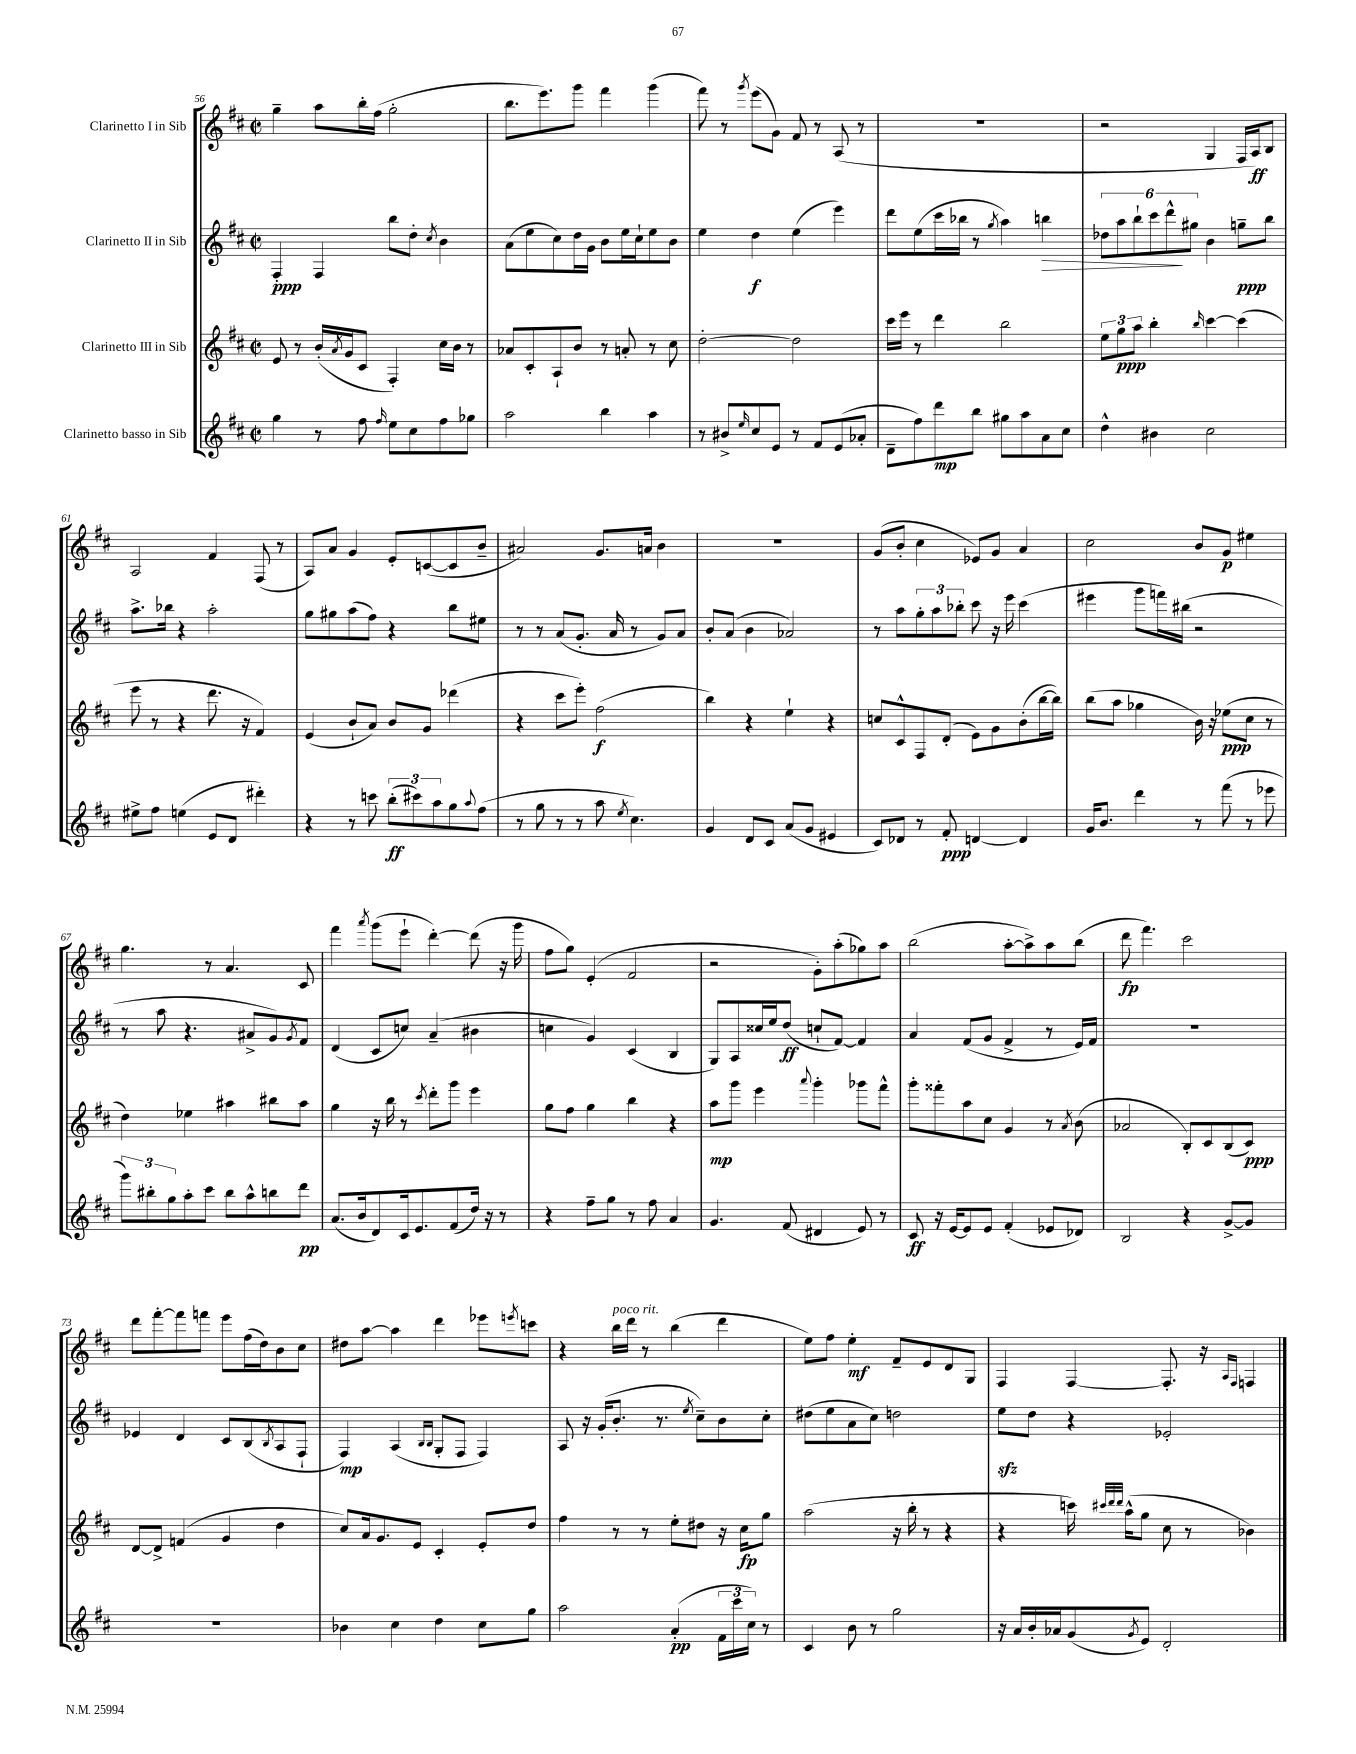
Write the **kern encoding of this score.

**kern	**kern	**kern	**kern
*staff4	*staff3	*staff2	*staff1
*clefG2	*clefG2	*clefG2	*clefG2
*k[f#c#]	*k[f#c#]	*k[f#c#]	*k[f#c#]
*M2/2	*M2/2	*M2/2	*M2/2
*met(c|)	*met(c|)	*met(c|)	*met(c|)
4gg	8e	4F#'	4gg~
.	8r	.	.
8r	(16b'	4F#	8aa
.	8qa	.	.
.	16g	.	.
8ff#	8c#	.	16bb'
.	.	.	(16ff#
16qqff#	.	.	.
8ee	4F#')	8bb	2gg'
8cc#	.	8dd'	.
.	.	8qcc#	.
8ff#	16cc#	4b	.
.	16b	.	.
8gg-	8r	.	.
=	=	=	=
2aa	8a-	(8a	8.bb
.	8c#'	8ee	.
.	.	.	8.eee)
.	8A`	8cc#)	.
.	8b	16dd	8ggg
.	.	16g	.
4bb	8r	8b	4fff#
.	8a'	16ee	.
.	.	16cc#`	.
4aa	8r	8ee	(4ggg
.	8cc#	8b	.
=	=	=	=
8r	[2dd'	4ee	8fff#)
8b#^	.	.	8r
16qqee	.	.	8qggg
8cc#	.	4dd	(8eee
8e	.	.	8g)
8r	2dd]	(4ee	8f#
8f#	.	.	8r
(8e	.	4eee)	(8A
8a-'	.	.	8r
=	=	=	=
8d~	16ccc#	8ddd	1r
.	16eee	.	.
8ff#)	8r	(8ee	.
8ddd	4ddd	16ccc#	.
.	.	16bb-	.
8bb	.	8r	.
.	.	8qgg	.
8gg#	2bb	4aa)	.
8aa	.	.	.
8a	.	4bb	.
8cc#	.	.	.
=	=	=	=
4dd^^	12ee	12dd-	2r
.	12gg	12aa	.
.	12aa	12bb`	.
4b#	4bb'	12ccc#	.
.	.	12ddd^^	.
.	.	12gg#	.
.	16qqbb	.	.
2cc#	[4ccc#	4b	4G
.	(4ccc#]	8gg~	16F#
.	.	.	16A)
.	.	8bb	8B
=	=	=	=
8ee#^	8eee	8.aa^	2A
8ff#	8r	.	.
.	.	16bb-	.
(4ee	4r	4r	.
8e	8.ddd	2aa'	4f#
8d	.	.	.
.	16r	.	.
4ddd#')	4f#)	.	(8F#
.	.	.	8r
=	=	=	=
4r	(4e	8gg	8A)
.	.	8gg#	8a
8r	8b`	(8aa	4g
8ccc	8a)	8ff#)	.
(12bb'	8b	4r	8e'
12ccc#)	.	.	.
.	8g	.	([8c
12aa	.	.	.
8gg	(4ddd-	8bb	8c]
8qqaa	.	.	.
(8ff#	.	8ee#	8b~
=	=	=	=
8r	4r	8r	2a#)
8gg	.	8r	.
8r	8ccc#	(8a	.
8r	8eee')	8.g'	.
8aa	(2ff#	.	8.g
.	.	16a	.
8qee	.	.	.
4.cc#)	.	8r	.
.	.	.	16a
.	.	8g)	4b
.	.	8a	.
=	=	=	=
4g	4bb)	8b'	1r
.	.	(8a	.
8d	4r	4b	.
8c#	.	.	.
(8a	4ee`	2a-)	.
8g	.	.	.
4e#	4r	.	.
=	=	=	=
8c#)	8cc	8r	(8g
8d-	8c#^^	8aa	8b'
8r	8F#	12gg'	4cc#
.	.	12aa	.
8f#'	(8d'	.	.
.	.	12bb-'	.
[4d	8e)	8ccc#	8e-)
.	8g	16r	8g
.	.	16eee	.
4d]	(8b'	(4ccc#	4a
.	[16bb	.	.
.	16bb])	.	.
=	=	=	=
16g	(8bb	4eee#	2cc#
8.b	.	.	.
.	8aa	.	.
4ddd	4gg-	8ggg	.
.	.	16fff)	.
.	.	(16bb#	.
8r	16b)	2r	8b
.	16r	.	.
(8fff#	(8ee-	.	8g
8r	8cc#	.	4ee#
8eee-	8r	.	.
=	=	=	=
12ggg)	4dd)	8r	4.gg
12bb#'	.	.	.
.	.	8aa	.
12gg	.	.	.
8aa'	4ee-	4.r	.
8ccc#	.	.	8r
8bb#	4aa#	.	4.a
8aa^^	.	8a#^	.
8bb	8bb#	8g)	.
.	.	8qg	.
8ddd	8aa#	8f#	8c#
=	=	=	=
(8.a	4gg	(4d	4fff#
16b	.	.	.
.	.	.	8qaaa
8d)	16r	8c#	(8ggg
.	16bb	.	.
16c#	8r	8cc)	8eee`
8.e	.	.	.
.	8qccc#	.	.
.	8ddd'	(4a~	[4ddd')
(8f#	8ggg	.	.
16dd)	4eee	4b#	(8ddd]
16r	.	.	.
8r	.	.	16r
.	.	.	16ggg
=	=	=	=
4r	8gg	4cc	8ff#
.	8ff#	.	8gg)
8ff#~	4gg	4g)	(4e'
8gg	.	.	.
8r	4bb	(4c#	2f#
8ff#	.	.	.
4a	4r	4B	.
=	=	=	=
4.g	8aa	8G)	2r
.	8ggg	8A	.
.	4eee	16cc##	.
.	.	16ee	.
(8f#	.	(8dd	.
.	8qqaaa	.	.
4d#	4ggg'	8cc`	8g')
.	.	[8f#)	(8aa'
8e)	8ggg-	4f#]	8gg-)
8r	8fff#^^	.	8aa
=	=	=	=
8c#	8ggg'	4a	(2bb
16r	8fff##'	.	.
[16e	.	.	.
8e]	8aa	(8f#	.
8e	8cc#	8g	.
(4f#'	4g	4f#^	[8aa'
.	.	.	8aa^])
8e-	8r	8r	8aa
.	8qa	.	.
8d-)	(8b	16e)	(8bb
.	.	16f#	.
=	=	=	=
2B	2a-	1r	8ddd
.	.	.	4.fff#)
4r	8B')	.	2ccc#
.	8c#	.	.
[8g^	(8B	.	.
8g]	8c#)	.	.
=	=	=	=
1r	[8d	4e-	8ddd
.	8d^]	.	[8fff#'
.	(4f	4d	8fff#]
.	.	.	8fff
.	4g	8c#	8eee
.	.	(8B	(16ff#
.	.	.	16dd)
.	.	8qB	.
.	4dd	8A	8b
.	.	8F#`	8cc#
=	=	=	=
4b-	8cc#)	4F#)	8dd#
.	16a	.	[8aa
.	8.g	.	.
4cc#	.	(4A	4aa]
.	8e	.	.
.	.	16qqB	.
.	.	16qqB	.
4dd	4c#'	8G'	4ddd
.	.	8F#	.
8cc#	8e'	4F#)	8eee-
.	.	.	8qeee
8gg	8dd	.	8ccc
=	=	=	=
2aa	4ff#	8A	4r
.	.	16r	.
.	.	(16g'	.
.	8r	8.b'	16bb
.	.	.	16ddd
.	8r	.	8r
.	.	8.r	.
(4a'	8ee'	.	(4bb
.	.	8qee	.
.	8dd#	8cc#~)	.
24f#	16r	8b	4ddd
24ccc#	.	.	.
.	16cc#	.	.
24cc#)	.	.	.
8r	8gg	8cc#'	.
=	=	=	=
4c#	(2aa	(8dd#	8ee)
.	.	8ee	8ff#
8b	.	8a	4ee'
8r	.	8cc#)	.
2gg	16r	2dd	8f#~
.	16bb'	.	.
.	8r	.	8e
.	4r	.	8d
.	.	.	8G
=	=	=	=
16r	4r	8ee	4F#
16a	.	.	.
16b'	.	8dd	.
16a-	.	.	.
(8g	16ccc)	4r	[4F#
.	32qqccc#	.	.
.	32qqddd	.	.
.	32qqddd	.	.
.	(16aa^^	.	.
8qg	.	.	.
8e)	8gg	.	.
2d'	8cc#	2e-'	8.F#']
.	8r	.	.
.	.	.	16r
.	.	.	16qqA
.	.	.	16qqF#
.	4b-)	.	4F
==	==	==	==
*-	*-	*-	*-
